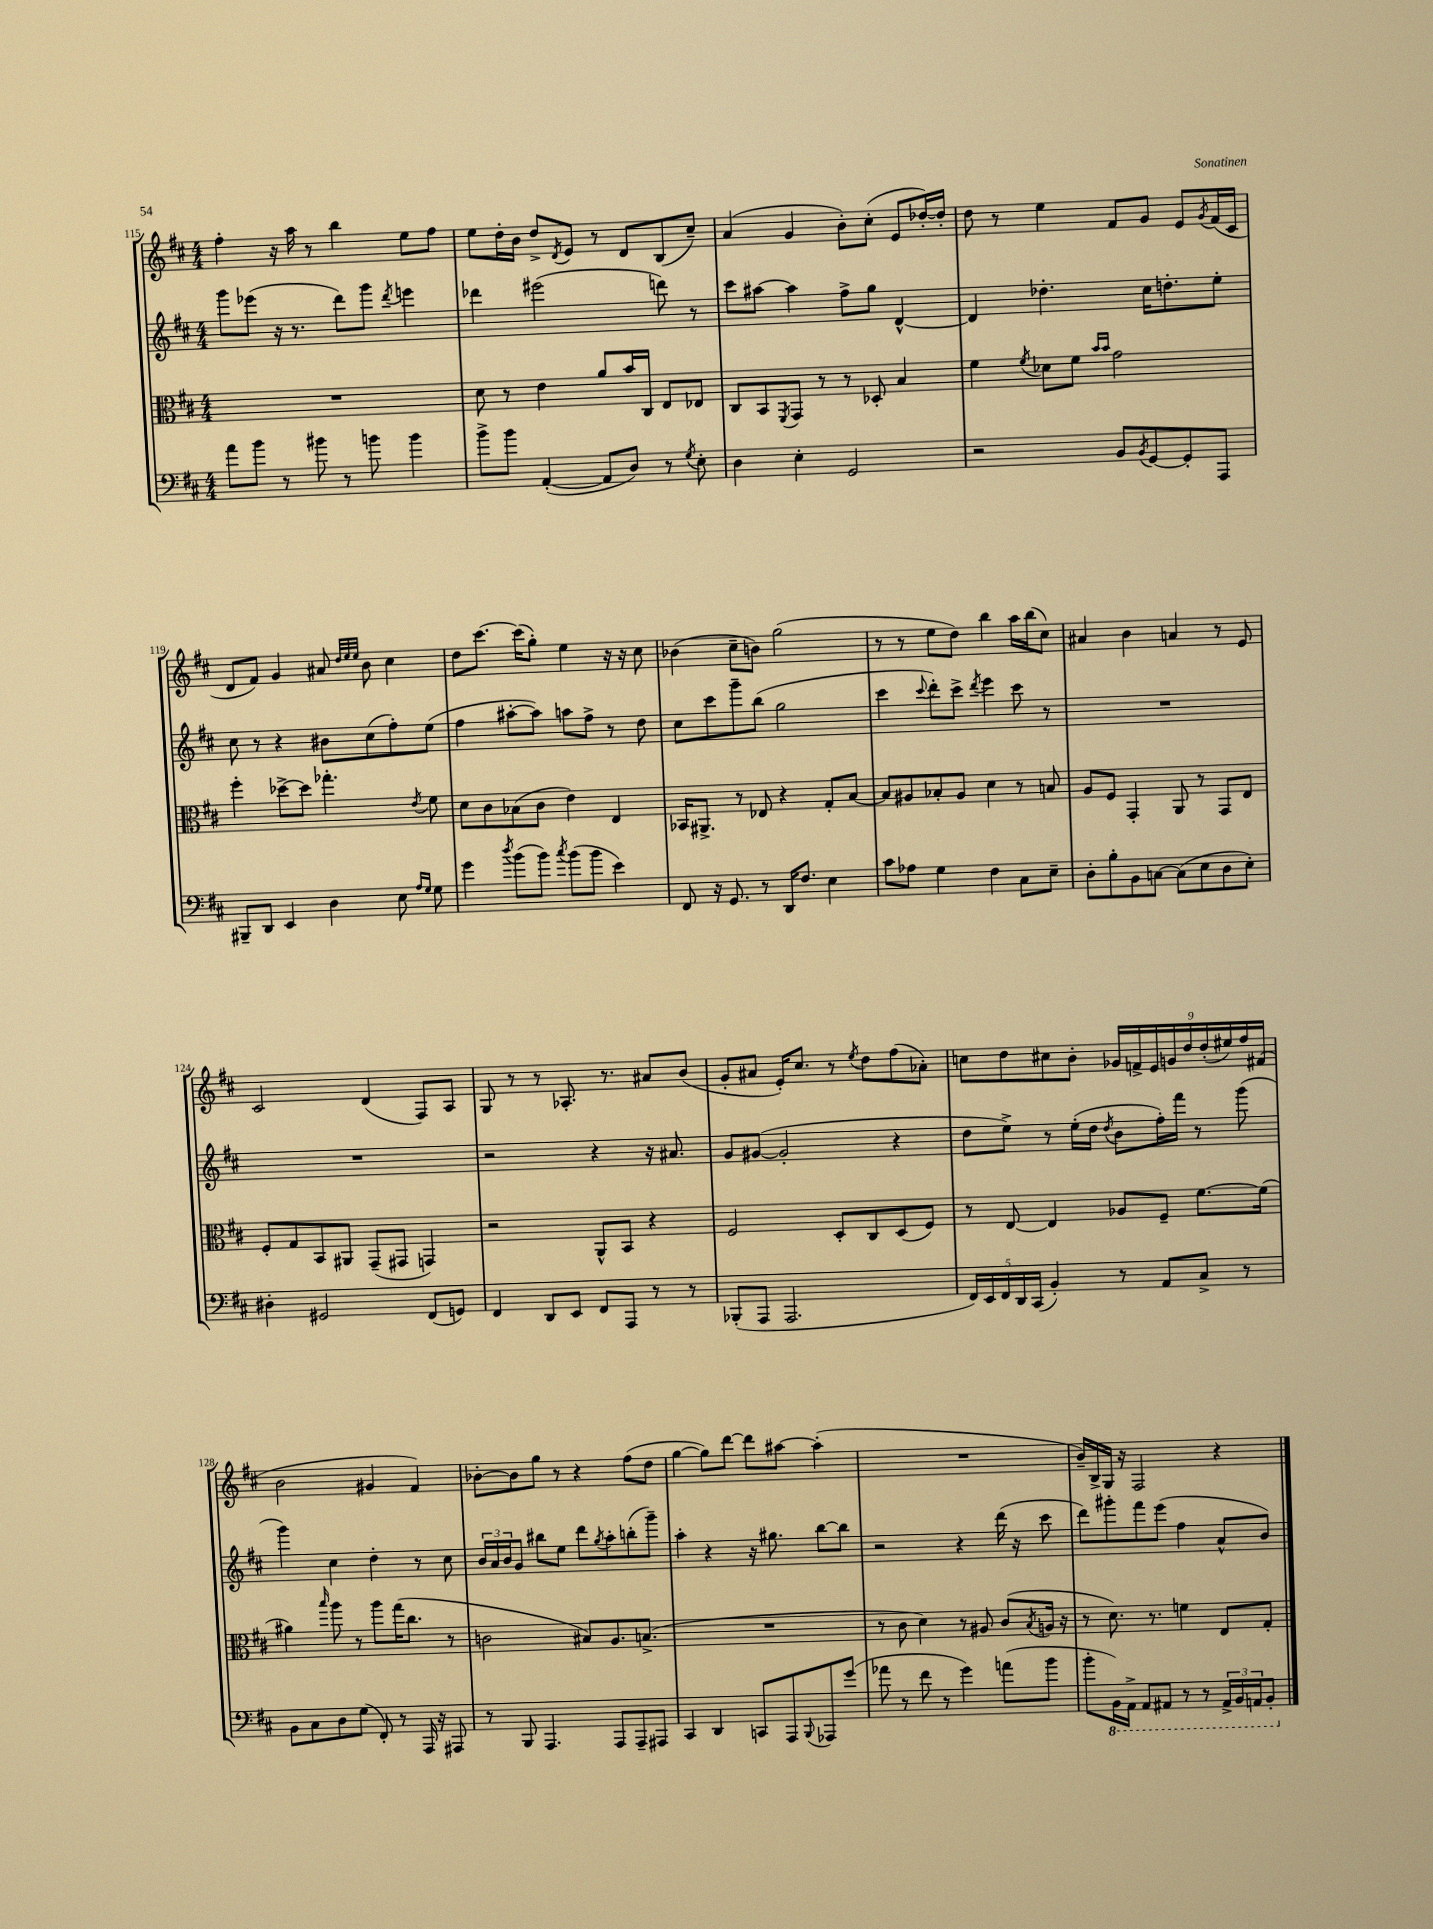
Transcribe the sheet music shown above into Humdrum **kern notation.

**kern	**kern	**kern	**kern
*part4	*part3	*part2	*part1
*staff4	*staff3	*staff2	*staff1
*clefF4	*clefC3	*clefG2	*clefG2
*k[f#c#]	*k[f#c#]	*k[f#c#]	*k[f#c#]
*M4/4	*M4/4	*M4/4	*M4/4
=115	=115	=115	=115
8a\L	1r	8ggg\L	4ff#'\
8b\J	.	(8eee-X\J	.
8r	.	16r	16r
.	.	8.r	16aa\
8b#X\	.	.	8r
8r	.	8ddd\L)	4bb\
8bn\	.	8ggg\J	.
.	.	8qddd/	.
4b\	.	4eeen\	8ee\L
.	.	.	8ff#\J
=116	=116	=116	=116
8b^\L	8d\	4ddd-X\	8ee\L
8b\J	8r	.	16dd'\L
.	.	.	16b\JJ
([4AA'/	4e\	(2eee#X\	8dd^/L
.	.	.	8qd/
.	.	.	8e/J
8AA/L]	8a/L	.	8r
8D/J)	16b/L	.	8d/L
.	16C#/JJ	.	.
8r	8E/L	8dddn\)	(8B/
8qG/	.	.	.
8E'\	8E-X/J	8r	8cc#~/J)
=117	=117	=117	=117
4D\	8C#/L	8ccc#\L	(4a/
.	8BB/	[8aa#X\J	.
.	8qFF#/	.	.
4E'\	8GG/J	4aa#\]	4g/
.	8r	.	.
2GG/	8r	8ff#^\L	8b'\L)
.	8D-X'/	8gg\J	(8cc#'\J
.	4B/	[4d^^/	8e/L
.	.	.	[16dd-X'/L)
.	.	.	16dd-'/JJ]
=118	=118	=118	=118
2r	4f#\	4d/]	8dd\
.	.	.	8r
.	8qf#/	.	.
.	8d-X\L	4.dd-X'\	4ee\
.	8f#\J	.	.
.	16qqb/LL	.	.
.	16qqb/JJ	.	.
8BB/L	2g\	.	8f#/L
8qBB/	.	.	.
[8GG/	.	16cc#\KL	8g/J
.	.	8.ddn'\	.
8GG'/]	.	.	8e/L
.	.	.	8qg/
8AAA/J	.	8ee'\J	(16f#/L
.	.	.	16c#/JJ
!!LO:LB:g=z
=119	=119	=119	=119
8BBB#X~/L	4ff#'\	8cc#\	8d/L
8DD/J	.	8r	8f#/J)
4EE/	[8dd-X^\L	4r	4g/
.	8dd-\J]	.	.
4D\	4.gg-X'\	8b#X\L	8a#X/
.	.	.	32qqdd/LLL
.	.	.	32qqee/
.	.	.	32qqee/JJJ
.	.	(8cc#\	8b\
8E\	.	8ff#'\)	4cc#\
16qqA/LL	.	.	.
16qqG/JJ	8qe/	.	.
8G\	8f#\	(8ee\J	.
=120	=120	=120	=120
4g\	8d\L	4ff#\	8dd\L
.	8c#\	.	[8.ccc#\J
8qdd/	.	.	.
(8b\L	(8B-X\	[8aa#X'\L	.
.	.	.	(16ccc#\KL]
8b\J)	8c#\J	8aa#\J])	8gg'\J)
8qcc#/	.	.	.
(8b\L	4e\)	8aan\L	4ee\
8b\J	.	8ff#^\J	.
4e\)	4E/	8r	16r
.	.	.	16r
.	.	8dd\	8cc#\
=121	=121	=121	=121
8FF#/	16BB-X/KL	8cc#\L	(4b-X\
.	8.AA#X^/J	.	.
16r	.	8ccc#\	.
8.GG/	.	.	.
.	8r	8ggg~\	8cc#~\L
8r	8E-X/	(8bb\J	8bn\J)
16DD/KL	4r	2gg\	(2gg\
8.F#/J	.	.	.
4E\	8G'/L	.	.
.	[8B/J	.	.
=122	=122	=122	=122
8c#\L	8B/L]	4ccc#\	8r
8A-X\J	8A#X/	.	8r
.	.	8qqccc#/	.
4G\	8B-X'/	8ddd'\L)	8ee\L
.	8A#/J	8ccc#^\J	8dd\J)
.	.	8qddd/	.
4F#\	4d\	4eee\	4bb\
8C#\L	8r	8ccc#\	16aa\LL
.	.	.	(16bb\J
8E~\J	8Bn/	8r	8cc#\J)
=123	=123	=123	=123
8D'\L	8A/L	1r	4a#X/
8B'\	8F#/J	.	.
8BB\	4GG'/	.	4b\
[8Cn\J	.	.	.
(8C\L]	8AA/	.	4an/
8E\	8r	.	.
8D\	8GG/L	.	8r
8E'\J)	8E/J	.	8e/
!!LO:LB:g=z
=124	=124	=124	=124
4D#X'\	8F#'/L	1r	2c#/
.	8G/	.	.
2GG#X/	8BB/	.	.
.	8AA#X/J	.	.
.	(8GG~/L	.	(4d/
.	8GG#X/J	.	.
(8FF#/L	4GGn/)	.	8F#/L)
8GGn/J)	.	.	8A/J
=125	=125	=125	=125
4FF#/	2r	2r	8G/
.	.	.	8r
8DD/L	.	.	8r
8EE/J	.	.	8.A-X'/
8FF#/L	8AA^^/L	4r	.
.	.	.	8.r
8AAA/J	8BB/J	.	.
8r	4r	16r	8a#X/L
.	.	8.a#X/	.
8r	.	.	(8b/J
=126	=126	=126	=126
(8BBB-X'/L	2F#/	8g/L	8g'/L
8AAA/J	.	([8g#X/J	8a#X/J
2.AAA/	.	2g#'/]	16e'/KL)
.	.	.	8.cc#/J
.	8D'/L	.	8r
.	.	.	8qee/
.	8C#/	.	8dd\L
.	(8D/	4r	(8ff#\
.	8F#/J)	.	8a-X'\J)
=127	=127	=127	=127
20FF#/LL)	8r	8dd\L	8ccn\L
20EE/	.	.	.
20FF#/	.	.	.
.	[8E/	8ee^\J)	8dd\
20DD/	.	.	.
(20CC#/JJ	.	.	.
4BB'/)	4E/]	8r	8cc#X\
.	.	(16ee'\LL	8b'\J
.	.	16dd\JJ	.
.	.	8qdd/	.
8r	8A-X/L	8b\L	18g-X/LL
.	.	.	18fn^/
.	.	.	18e/
8AA/L	8F#~/J	16ff#'\L)	.
.	.	.	18gn/
.	.	16fff#\JJ	.
.	.	.	18dd/
8C#^/J	[8.f#\L	8r	.
.	.	.	(18dd'/
.	.	.	18ee#X/)
8r	.	(8ggg\	.
.	.	.	18ff#/
.	(16f#\Jk]	.	.
.	.	.	(18f#X/JJ
!!LO:LB:g=z
=128	=128	=128	=128
8BB\L	4a#X\)	4ggg\)	2b\
8C#\	.	.	.
.	16qqbb/	.	.
8D\	8aa\	4cc#\	.
(8G\J	8r	.	.
8FF#'/)	8aa\L	4dd'\	4g#X/
8r	(16gg\K	.	.
.	8.cc#\J	.	.
16AAA/	.	8r	4f#/)
16r	.	.	.
8AAA#X/	8r	8cc#\	.
=129	=129	=129	=129
8r	2cn\	24b/LL	[8b-X'\L
.	.	24a/	.
.	.	24b/J	.
8BBB/	.	8g/J	8b-\]
4.AAA/	.	8bb#X\L	8gg\J
.	.	8ee\J	8r
.	8B#X/L)	8ddd\L	4r
.	.	8qgg/	.
8AAA/L	8.A/	8aa'\	.
8AAA~/	.	(8bbn'\	(8ff#\L
.	(8.Bn^/J	.	.
8AAA#X/J	.	8ggg~\J)	8dd\J
=130	=130	=130	=130
4CC#/	1r	4aa'\	[4gg\
4DD/	.	4r	8gg\L])
.	.	.	[8ddd\J
8CCn/L	.	16r	8ddd\L]
.	.	8.gg#X\	.
8AAA/	.	.	[8aa#X\J
8qqBBB/	.	.	.
8AAA-X/	.	[8bb\L	(4aa#'\]
(8g/J	.	8bb\J]	.
=131	=131	=131	=131
8a-X\	8r	2r	1r
8r	8c#\	.	.
8f#\	4d\)	.	.
8r	.	.	.
4g\)	8r	4r	.
.	8A#X/	.	.
(8an\L	(8c#/L	(16ddd\	.
.	.	16r	.
.	8qB/	.	.
8b\J	16An/Jk	8ccc#\	.
.	16r	.	.
=132	=132	=132	=132
8b'\L	8r	8ddd\L)	16b~/LL)
.	.	.	16B^/
*8ba	*	*	*
16BBB\L)	8.d\)	8ggg#X'\	16G/JJ
16AAA^\JJ	.	.	16r
8AAA/L	.	8fff#\	2F#/
.	8.r	.	.
8AAA#X/J	.	(8eee\J	.
8r	4fn\	4ff#\	.
8r	.	.	.
24AAA#^/LL	8E/L	8a^^/L	4r
24BBB/	.	.	.
24AAAn/J	.	.	.
8BBB'/J	8G'/J	8b/J)	.
*X8ba	*	*	*
==	==	==	==
*-	*-	*-	*-
